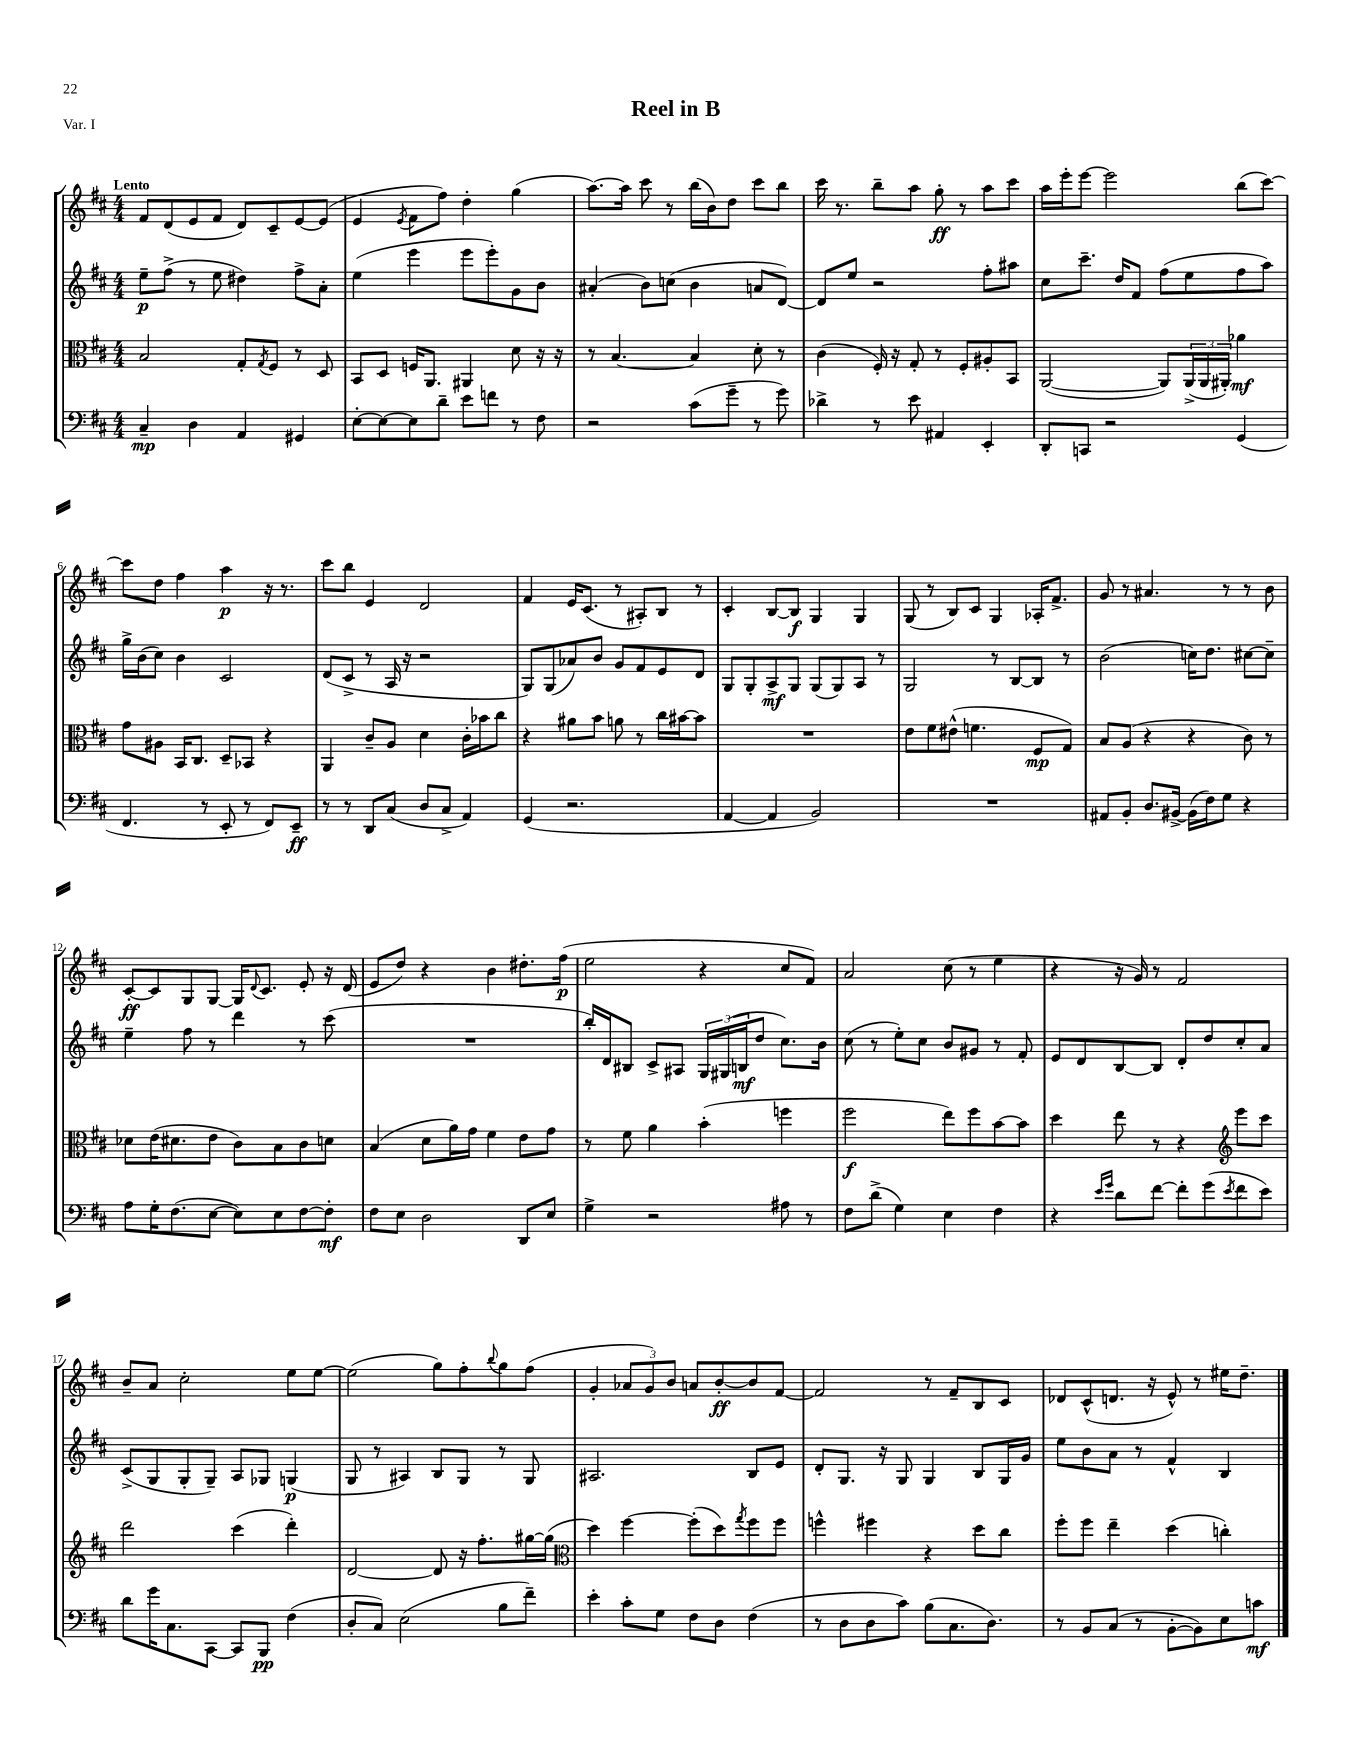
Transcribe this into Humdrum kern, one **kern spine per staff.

**kern	**dynam	**kern	**dynam	**kern	**dynam	**kern	**dynam
*part4	*part4	*part3	*part3	*part2	*part2	*part1	*part1
*staff4	*staff4	*staff3	*staff3	*staff2	*staff2	*staff1	*staff1
*clefF4	*	*clefC3	*	*clefG2	*	*clefG2	*
*k[f#c#]	*	*k[f#c#]	*	*k[f#c#]	*	*k[f#c#]	*
*M4/4	*	*M4/4	*	*M4/4	*	*M4/4	*
=1	=1	=1	=1	=1	=1	=1	=1
!	!	!	!	!	!	!LO:TX:a:B:t=Lento	!
4C#~/	mp	2B/	.	8ee~\L	p	8f#/L	.
.	.	.	.	(8ff#^\J	.	(8d/	.
4D\	.	.	.	8r	.	8e/	.
.	.	.	.	8ee\	.	8f#/J	.
4AA/	.	8G'/L	.	4dd#X\)	.	8d/L)	.
.	.	8qG/	.	.	.	.	.
.	.	8F#/J	.	.	.	8c#~/	.
4GG#X/	.	8r	.	8ff#^\L	.	[8e/	.
.	.	8D/	.	8a'\J	.	(8e/J]	.
=2	=2	=2	=2	=2	=2	=2	=2
[8E'\L	.	8BB/L	.	(4ee\	.	4e/	.
8E\_	.	8D/J	.	.	.	.	.
.	.	.	.	.	.	8qe/	.
8E\]	.	16Fn/KL	.	4eee\	.	8f#\L	.
.	.	8.AA/J	.	.	.	.	.
8d~\J	.	.	.	.	.	8ff#\J)	.
8e\L	.	4AA#X/	.	8eee\L	.	4dd'\	.
8fn\J	.	.	.	8eee'\)	.	.	.
8r	.	8d\	.	8g\	.	(4gg\	.
8F#\	.	16r	.	8b\J	.	.	.
.	.	16r	.	.	.	.	.
=3	=3	=3	=3	=3	=3	=3	=3
2r	.	8r	.	(4a#X'/	.	[8.aa\L)	.
.	.	[4.B/	.	.	.	.	.
.	.	.	.	.	.	16aa\Jk]	.
.	.	.	.	8b\L)	.	8ccc#\	.
.	.	.	.	(8ccn\J	.	8r	.
(8c#\L	.	4B/]	.	4b\	.	(16bb\LL	.
.	.	.	.	.	.	16b\J)	.
8g~\J	.	.	.	.	.	8dd\J	.
8r	.	8d'\	.	8an/L	.	8ccc#\L	.
8g\)	.	8r	.	[8d/J)	.	8bb\J	.
=4	=4	=4	=4	=4	=4	=4	=4
4d-X^\	.	(4c#\	.	8d/L]	.	16ccc#\	.
.	.	.	.	.	.	8.r	.
.	.	.	.	8ee/J	.	.	.
8r	.	16F#'/)	.	2r	.	8bb~\L	.
.	.	16r	.	.	.	.	.
8e\	.	8G'/	.	.	.	8aa\J	.
4AA#X/	.	8r	.	.	.	8gg'\	ff
.	.	8F#'/L	.	.	.	8r	.
4EE'/	.	8A#X'/	.	8ff#'\L	.	8aa\L	.
.	.	8BB/J	.	8aa#X\J	.	8ccc#\J	.
=5	=5	=5	=5	=5	=5	=5	=5
8DD'/L	.	([2AA/	.	8cc#\L	.	16aa\LL	.
.	.	.	.	.	.	16eee'\J	.
8CCn/J	.	.	.	8.ccc#~\J	.	[8eee\J	.
2r	.	.	.	.	.	2eee\]	.
.	.	.	.	16dd/KL	.	.	.
.	.	.	.	8f#/J	.	.	.
.	.	8AA/L])	.	(8ff#\L	.	.	.
.	.	(24AA^/L	.	8ee\	.	.	.
.	.	24AA/	.	.	.	.	.
.	.	24AA#X'/JJ)	.	.	.	.	.
(4GG/	.	4a-X\	mf	8ff#\	.	(8bb\L	.
.	.	.	.	8aa\J)	.	[8ccc#\J)	.
!!LO:LB:g=z
=6	=6	=6	=6	=6	=6	=6	=6
4.FF#/	.	8g\L	.	16gg^\LL	.	8ccc#\L]	.
.	.	.	.	(16b\J	.	.	.
.	.	8A#X\J	.	8cc#\J)	.	8dd\J	.
.	.	16BB/KL	.	4b\	.	4ff#\	.
.	.	8.C#/J	.	.	.	.	.
8r	.	.	.	.	.	.	.
8EE'/	.	8D~/L	.	2c#/	.	4aa\	p
8r	.	8BB-X/J	.	.	.	.	.
8FF#/L)	.	4r	.	.	.	16r	.
.	.	.	.	.	.	8.r	.
8EE~/J	ff	.	.	.	.	.	.
=7	=7	=7	=7	=7	=7	=7	=7
8r	.	4AA/	.	(8d/L	.	8ccc#\L	.
8r	.	.	.	8c#^/J	.	8bb\J	.
8DD/L	.	8c#~/L	.	8r	.	4e/	.
(8C#/J	.	8A/J	.	16A/	.	.	.
.	.	.	.	16r	.	.	.
8D/L	.	4d\	.	2r	.	2d/	.
8C#^/J	.	.	.	.	.	.	.
4AA/)	.	16c#'\LL	.	.	.	.	.
.	.	16b-X\J	.	.	.	.	.
.	.	8cc#\J	.	.	.	.	.
=8	=8	=8	=8	=8	=8	=8	=8
(4GG/	.	4r	.	8G/L)	.	4f#/	.
.	.	.	.	(8G/	.	.	.
2.r	.	8a#X\L	.	8a-X/)	.	16e/KL	.
.	.	.	.	.	.	(8.c#/J	.
.	.	8b\J	.	8b/J	.	.	.
.	.	8an\	.	8g/L	.	8r	.
.	.	8r	.	8f#/	.	8A#X'/L)	.
.	.	16cc#\LL	.	8e/	.	8B/J	.
.	.	[16b#X\J	.	.	.	.	.
.	.	8b#\J]	.	8d/J	.	8r	.
=9	=9	=9	=9	=9	=9	=9	=9
[4AA/	.	1r	.	8G/L	.	4c#'/	.
.	.	.	.	8G'/	.	.	.
4AA/]	.	.	.	8A^/	mf	[8B/L	.
.	.	.	.	8G/J	.	8B/J]	f
2BB/)	.	.	.	(8G/L	.	4G/	.
.	.	.	.	8G/)	.	.	.
.	.	.	.	8A/J	.	4G/	.
.	.	.	.	8r	.	.	.
=10	=10	=10	=10	=10	=10	=10	=10
1r	.	8e\L	.	2G/	.	(8G/	.
.	.	8f#\	.	.	.	8r	.
.	.	(8e#X^^\J	.	.	.	8B/L)	.
.	.	4.fn\	.	.	.	8c#/J	.
.	.	.	.	8r	.	4G/	.
.	.	.	.	[8B/L	.	.	.
.	.	8F#/L	mp	8B/J]	.	16A-X'/KL	.
.	.	.	.	.	.	8.f#^/J	.
.	.	8G/J)	.	8r	.	.	.
=11	=11	=11	=11	=11	=11	=11	=11
8AA#X/L	.	8B/L	.	(2b\	.	8g/	.
8BB'/J	.	(8A/J	.	.	.	8r	.
8.D/L	.	4r	.	.	.	4.a#X/	.
[16BB#X^/Jk	.	.	.	.	.	.	.
(16BB#\LL]	.	4r	.	16ccn\KL)	.	.	.
16F#\J)	.	.	.	8.dd\J	.	.	.
8G\J	.	.	.	.	.	8r	.
4r	.	8c#\)	.	[8cc#X\L	.	8r	.
.	.	8r	.	8cc#~\J]	.	8b\	.
!!LO:LB:g=z
=12	=12	=12	=12	=12	=12	=12	=12
8A\L	.	8d-X\L	.	4ee~\	.	[8c#'/L	ff
16G'\K	.	(16e\K	.	.	.	8c#/]	.
(8.F#\	.	8.d#X\	.	.	.	.	.
.	.	.	.	8ff#\	.	8G/	.
[8E\J	.	8e\J	.	8r	.	[8G/J	.
8E\L])	.	8c#\L)	.	4ddd\	.	16G/KL]	.
.	.	.	.	.	.	8qqd/	.
.	.	.	.	.	.	8.c#/J	.
8E\	.	8B\	.	.	.	.	.
[8F#\	.	8c#\	.	8r	.	8e'/	.
8F#'\J]	mf	8dn\J	.	(8ccc#\	.	16r	.
.	.	.	.	.	.	(16d/	.
=13	=13	=13	=13	=13	=13	=13	=13
8F#\L	.	(4B/	.	1r	.	8e/L	.
8E\J	.	.	.	.	.	8dd/J)	.
2D\	.	8d\L	.	.	.	4r	.
.	.	16a\L)	.	.	.	.	.
.	.	16g\JJ	.	.	.	.	.
.	.	4f#\	.	.	.	4b\	.
8DD/L	.	8e\L	.	.	.	8.dd#X'\L	.
8E/J	.	8g\J	.	.	.	.	.
.	.	.	.	.	.	(16ff#\Jk	p
=14	=14	=14	=14	=14	=14	=14	=14
4G^\	.	8r	.	16bb'/LL)	.	2ee\	.
.	.	.	.	16d/J	.	.	.
.	.	8f#\	.	8B#X/J	.	.	.
2r	.	4a\	.	8c#^/L	.	.	.
.	.	.	.	8A#X/J	.	.	.
.	.	(4b'\	.	24G/LL	.	4r	.
.	.	.	.	(24G#X/	.	.	.
.	.	.	.	24Bn/J	mf	.	.
.	.	.	.	8dd/J	.	.	.
8A#X\	.	4ffn\	.	8.cc#\L)	.	8cc#/L	.
8r	.	.	.	.	.	8f#/J)	.
.	.	.	.	16b\Jk	.	.	.
=15	=15	=15	=15	=15	=15	=15	=15
8F#\L	.	2ff#\	f	(8cc#\	.	2a/	.
(8d^\J	.	.	.	8r	.	.	.
4G\)	.	.	.	8ee'\L)	.	.	.
.	.	.	.	8cc#\J	.	.	.
4E\	.	8ee\L)	.	8b/L	.	(8cc#\	.
.	.	8ff#\	.	8g#X/J	.	8r	.
4F#\	.	[8b\	.	8r	.	4ee\	.
.	.	8b\J]	.	8f#'/	.	.	.
=16	=16	=16	=16	=16	=16	=16	=16
4r	.	4dd\	.	8e/L	.	4r	.
.	.	.	.	8d/	.	.	.
16qqe/LL	.	.	.	.	.	.	.
16qqg/JJ	.	.	.	.	.	.	.
8d\L	.	8ee\	.	[8B/	.	16r	.
.	.	.	.	.	.	16g/)	.
[8f#\J	.	8r	.	8B/J]	.	8r	.
8f#'\L]	.	4r	.	8d'/L	.	2f#/	.
(8g\	.	.	.	8dd/	.	.	.
8qe/	.	.	.	.	.	.	.
*	*	*clefG2	*	*	*	*	*
8f#\	.	8eee\L	.	8cc#'/	.	.	.
8e\J)	.	8ccc#\J	.	8a/J	.	.	.
!!LO:LB:g=z
=17	=17	=17	=17	=17	=17	=17	=17
8d\L	.	2ddd\	.	(8c#^/L	.	8b~/L	.
16g\K	.	.	.	8G/	.	8a/J	.
8.C#\	.	.	.	.	.	.	.
.	.	.	.	8G'/	.	2cc#'\	.
[8CC#\J	.	.	.	8G~/J)	.	.	.
8CC#/L]	.	(4ccc#\	.	8A/L	.	.	.
8BBB/J	pp	.	.	8G-X/J	.	.	.
(4F#\	.	4ddd'\)	.	(4Gn/	p	8ee\L	.
.	.	.	.	.	.	[8ee\J	.
=18	=18	=18	=18	=18	=18	=18	=18
8D'/L	.	[2d/	.	8G/	.	(2ee\]	.
8C#/J)	.	.	.	8r	.	.	.
(2E\	.	.	.	4A#X/)	.	.	.
.	.	8d/]	.	8B/L	.	8gg\L)	.
.	.	16r	.	8G/J	.	8ff#'\	.
.	.	8.ff#'\L	.	.	.	.	.
.	.	.	.	.	.	8qqbb/	.
8B\L	.	.	.	8r	.	8gg\	.
8f#~\J)	.	[16gg#X\L	.	8G/	.	(8ff#\J	.
.	.	(16gg#\JJ]	.	.	.	.	.
=19	=19	=19	=19	=19	=19	=19	=19
*	*	*clefC3	*	*	*	*	*
4e'\	.	4dd\)	.	2.A#X/	.	4g'/	.
8c#'\L	.	[4ff#\	.	.	.	12a-X/L	.
.	.	.	.	.	.	12g/)	.
8G\J	.	.	.	.	.	.	.
.	.	.	.	.	.	12b/J	.
8F#\L	.	(8ff#'\L]	.	.	.	8an/L	.
8D\J	.	8dd\)	.	.	.	[8b'/	ff
.	.	8qgg/	.	.	.	.	.
(4F#\	.	8ff#\	.	8B/L	.	8b/]	.
.	.	8ff#\J	.	8e/J	.	[8f#/J	.
=20	=20	=20	=20	=20	=20	=20	=20
8r	.	4ffn^^\	.	8d'/L	.	2f#/]	.
8D\L	.	.	.	8.G/J	.	.	.
8D\	.	4ff#X\	.	.	.	.	.
.	.	.	.	16r	.	.	.
8c#\J)	.	.	.	8G/	.	.	.
(8B\L	.	4r	.	4G/	.	8r	.
8.C#\	.	.	.	.	.	8f#~/L	.
.	.	8dd\L	.	8B/L	.	8B/	.
8.D\J)	.	.	.	.	.	.	.
.	.	8cc#\J	.	16G/L	.	8c#/J	.
.	.	.	.	16g/JJ	.	.	.
=21	=21	=21	=21	=21	=21	=21	=21
8r	.	8ff#'\L	.	8ee\L	.	8d-X/L	.
8BB/L	.	8ff#\J	.	8b\	.	(8c#^^/	.
(8C#/J	.	4ee~\	.	8a\J	.	8.dn/J	.
8r	.	.	.	8r	.	.	.
.	.	.	.	.	.	16r	.
[8BB'\L	.	(4dd\	.	4f#^^/	.	8e^^/)	.
8BB\])	.	.	.	.	.	8r	.
8E\	.	4ccn'\)	.	4B/	.	16ee#X\KL	.
.	.	.	.	.	.	8.dd~\J	.
8cn\J	mf	.	.	.	.	.	.
==	==	==	==	==	==	==	==
*-	*-	*-	*-	*-	*-	*-	*-
